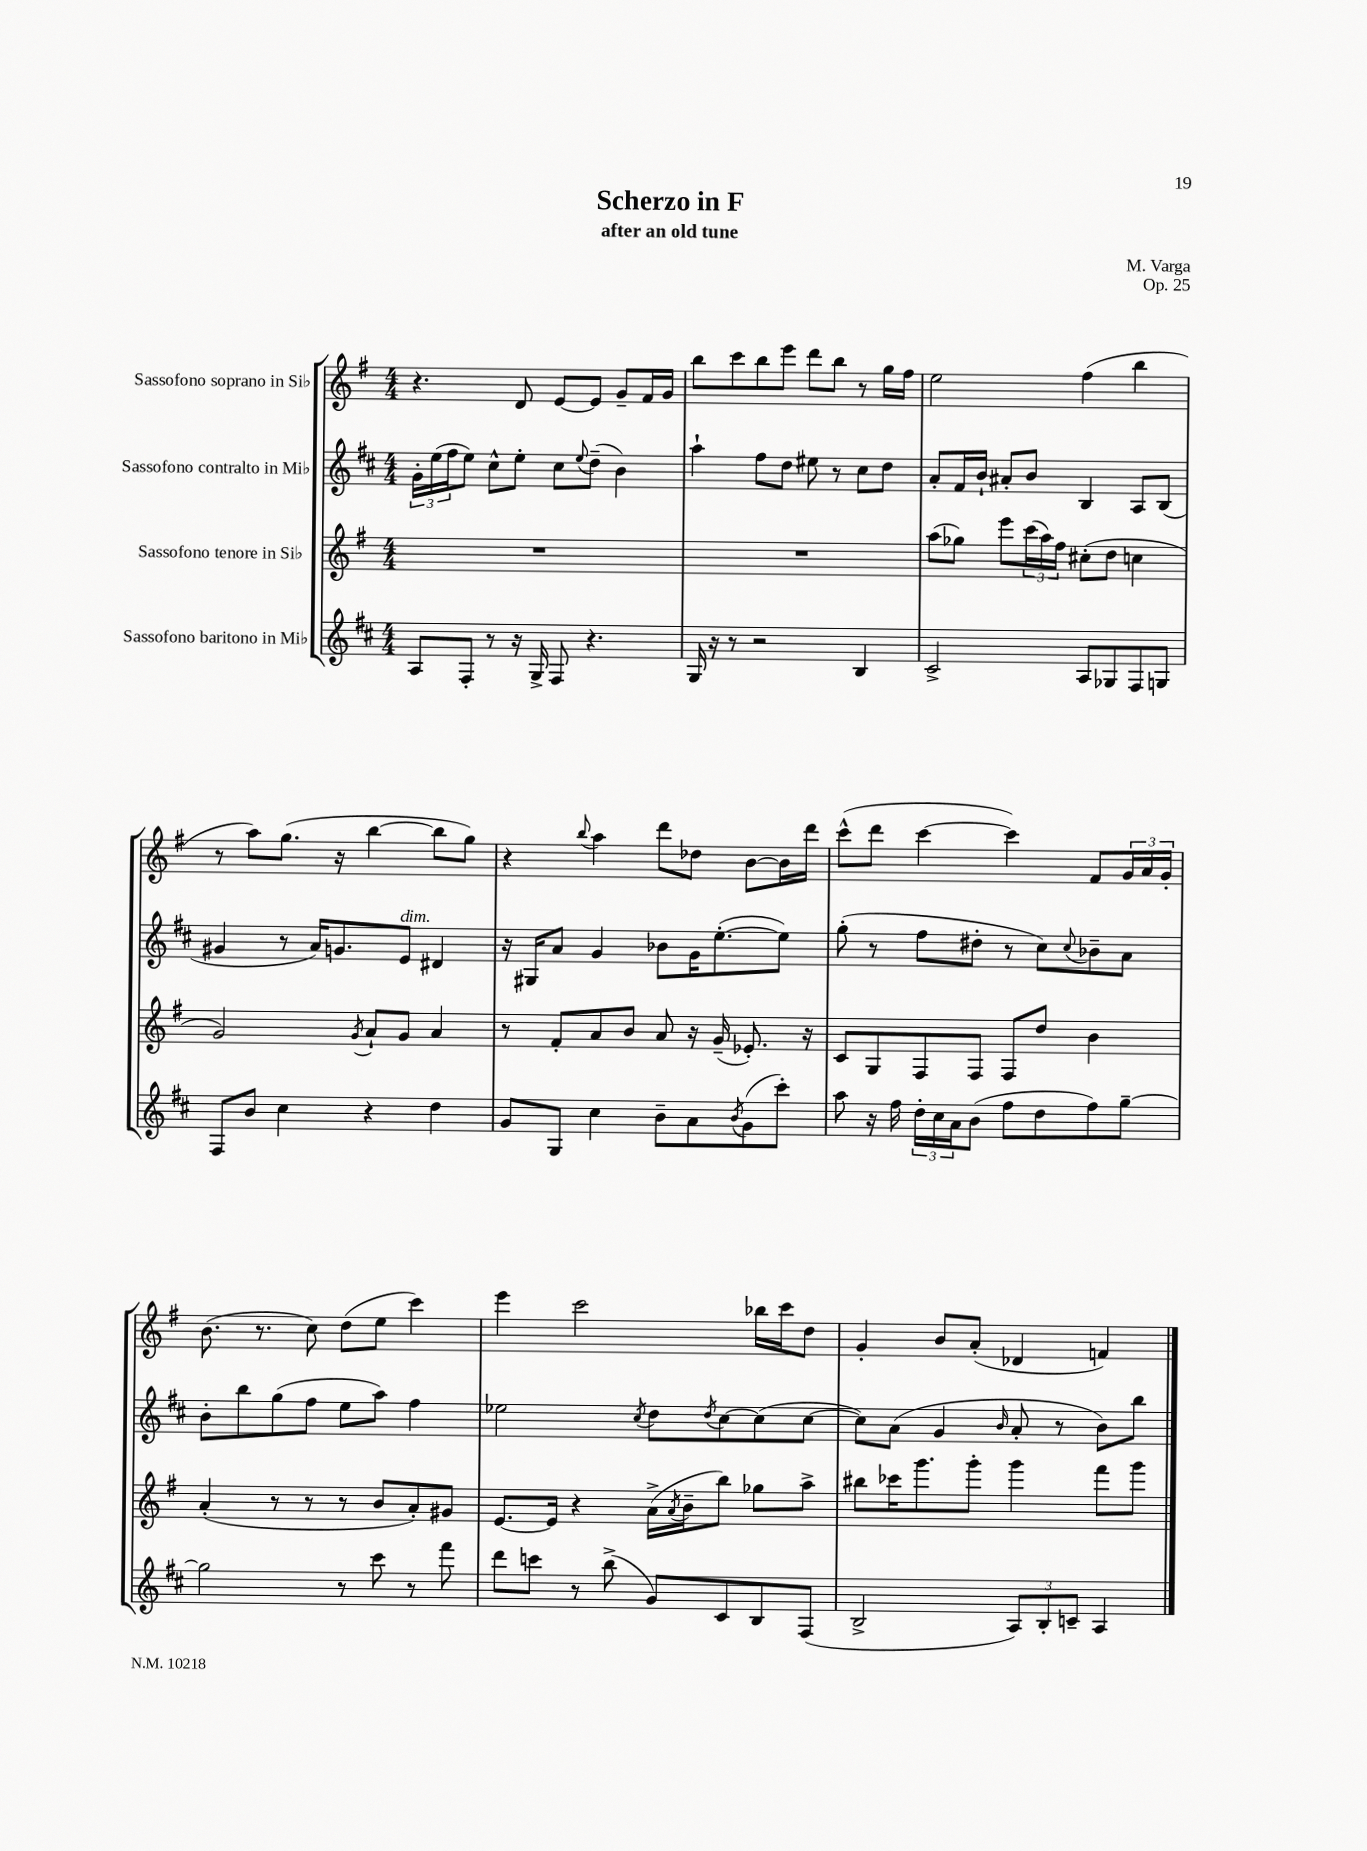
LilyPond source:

\header { title = "Scherzo in F" composer = "M. Varga" subtitle = "after an old tune" opus = "Op. 25" }
<<
\new StaffGroup <<
\new Staff = "s0" \with { instrumentName = "Sassofono soprano in Sib" } {
    \clef treble \key g \major \numericTimeSignature \time 4/4
    r4. d'8 e'8~ e'8 g'8-- fis'16 g'16 |
    b''8 c'''8 b''8 e'''8 d'''8 b''8 r8 g''16 fis''16 |
    e''2 fis''4( b''4 |
    r8 a''8) g''8.( r16 b''4~ b''8 g''8) |
    r4 \appoggiatura { b''8 } a''4 d'''8 des''8 b'8~ b'16 d'''16 |
    c'''8-^( d'''8 c'''4~ c'''4) fis'8 \tuplet 3/2 { g'16 a'16 g'16-. } |
    b'8.( r8. c''8) d''8( e''8 c'''4) |
    e'''4 c'''2 bes''16 c'''16 d''8 |
    g'4-. b'8 a'8-.( des'4 f'4) \bar "|." |
}
\new Staff = "s1" \with { instrumentName = "Sassofono contralto in Mib" } {
    \clef treble \key d \major \numericTimeSignature \time 4/4
    \tuplet 3/2 { g'16-. e''16( fis''16 } e''8) cis''8-^ e''8-. cis''8 \appoggiatura { e''8 } d''8--( b'4) |
    a''4-! fis''8 d''8 eis''8 r8 cis''8 d''8 |
    a'8-. fis'16 b'16-! ais'8-. b'8 b4 a8 b8( |
    gis'4 r8 a'16) g'8. e'8^\markup { \italic "dim." } dis'4 |
    r16 gis16 a'8 g'4 bes'8 g'16 e''8.~-.( e''8) |
    g''8-.( r8 fis''8 dis''8-. r8 cis''8) \appoggiatura { cis''8 } bes'8-- a'8 |
    b'8-. b''8 g''8( fis''8 e''8 a''8) fis''4 |
    ees''2 \acciaccatura { cis''8 } d''8 \acciaccatura { d''8 } cis''8~ cis''8( cis''8~ |
    cis''8) a'8( g'4 \grace { b'16 } a'8-. r8 b'8) b''8 \bar "|." |
}
\new Staff = "s2" \with { instrumentName = "Sassofono tenore in Sib" } {
    \clef treble \key g \major \numericTimeSignature \time 4/4
    R1 |
    R1 |
    a''8( ges''8) e'''8 \tuplet 3/2 { c'''16( a''16) fis''16 } cis''8-.( d''8 c''4 |
    g'2) \acciaccatura { g'8 } a'8-! g'8 a'4 |
    r8 fis'8-. a'8 b'8 a'8 r16 g'16--( ees'8.-.) r16 |
    c'8 g8 fis8 fis8 fis8 d''8 b'4 |
    a'4-.( r8 r8 r8 b'8 a'8-.) gis'8 |
    e'8.~ e'16 r4 a'16->( \acciaccatura { a'8 } b'16-- b''8) ges''8 a''8-> |
    bis''8 ces'''16 g'''8. g'''8-. g'''4 fis'''8 g'''8 \bar "|." |
}
\new Staff = "s3" \with { instrumentName = "Sassofono baritono in Mib" } {
    \clef treble \key d \major \numericTimeSignature \time 4/4
    a8 fis8-. r8 r16 g16-> fis8 r4. |
    g16 r16 r8 r2 b4 |
    cis'2-> a8 ges8 fis8 g8 |
    fis8 b'8 cis''4 r4 d''4 |
    g'8 g8 cis''4 b'8-- a'8 \acciaccatura { b'8 } g'8( cis'''8-.) |
    a''8 r16 fis''16 \tuplet 3/2 { d''16-. cis''16 a'16 } b'8( fis''8 d''8 fis''8) g''8~-- |
    g''2 r8 cis'''8 r8 fis'''8 |
    d'''8 c'''8 r8 b''8->( g'8) cis'8 b8 fis8( |
    b2-> \tuplet 3/2 { a8) b8-. c'8-- } a4 \bar "|." |
}
>>
>>
\layout { \context { \Score \remove "Bar_number_engraver" } }
